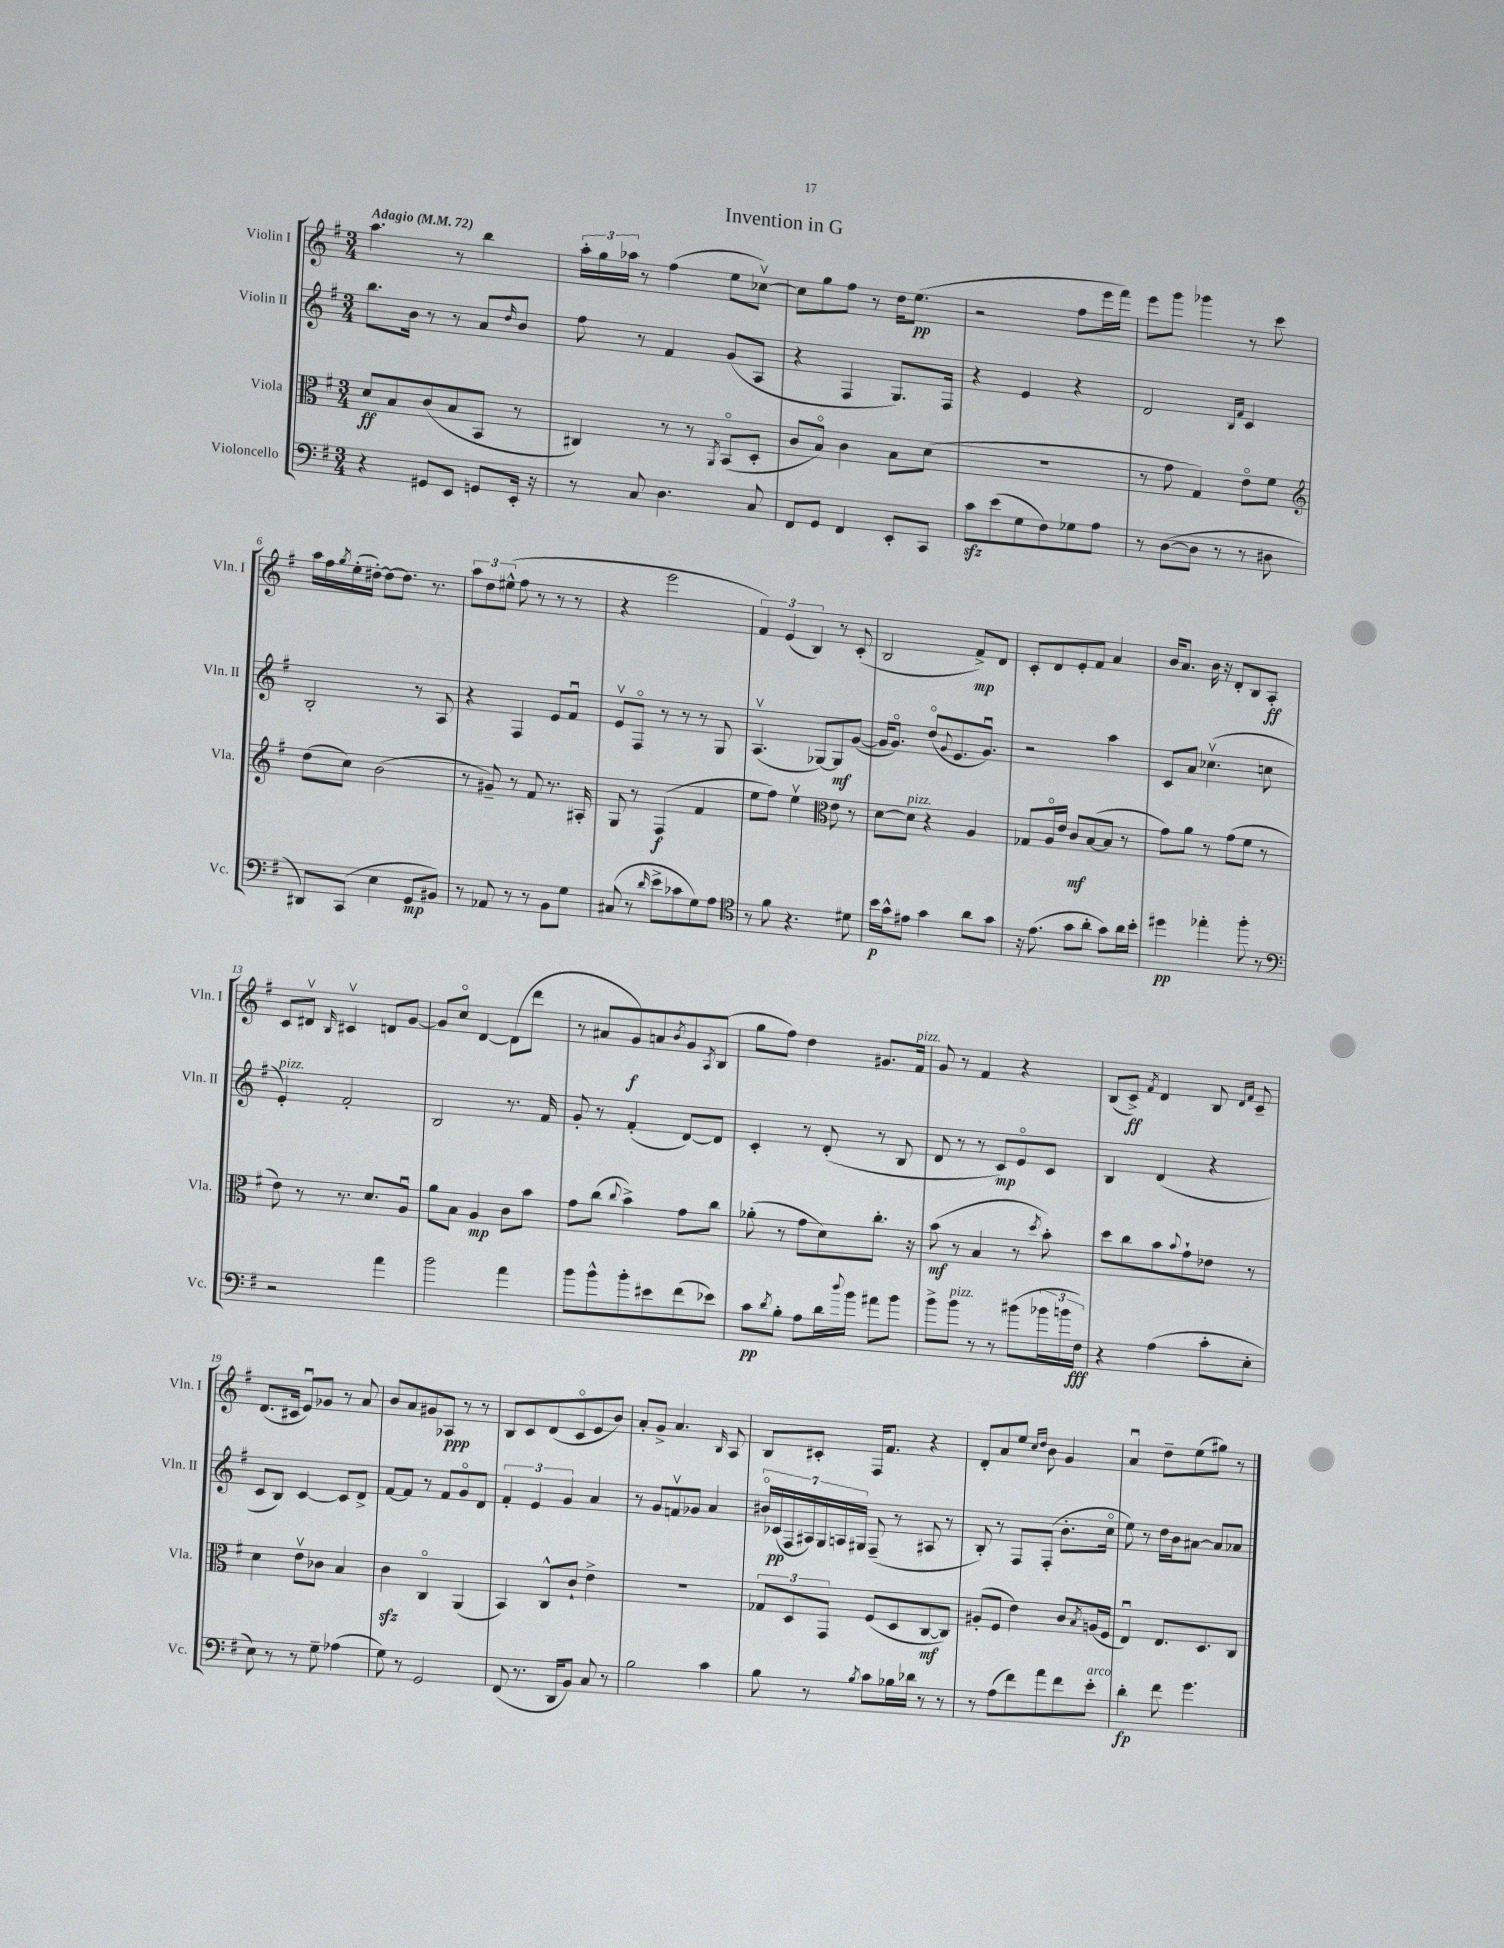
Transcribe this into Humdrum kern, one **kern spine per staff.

**kern	**dynam	**kern	**dynam	**kern	**dynam	**kern	**dynam
*part4	*part4	*part3	*part3	*part2	*part2	*part1	*part1
*staff4	*staff4	*staff3	*staff3	*staff2	*staff2	*staff1	*staff1
*I"Violoncello	*	*I"Viola	*	*I"Violin II	*	*I"Violin I	*
*I'Vc.	*	*I'Vla.	*	*I'Vln. II	*	*I'Vln. I	*
*clefF4	*	*clefC3	*	*clefG2	*	*clefG2	*
*k[f#]	*	*k[f#]	*	*k[f#]	*	*k[f#]	*
*M3/4	*	*M3/4	*	*M3/4	*	*M3/4	*
*MM72	*	*MM72	*	*MM72	*	*MM72	*
=1	=1	=1	=1	=1	=1	=1	=1
!	!	!	!	!	!	!LO:TX:a:B:t=Adagio	!
4r	.	8d/L	ff	8.bb\L	.	4.aa\	.
.	.	8B/	.	.	.	.	.
.	.	.	.	16b\Jk	.	.	.
8GG#X/L	.	(8c/	.	8r	.	.	.
8EE/J	.	8B/	.	8r	.	8r	.
8GGn/L	.	8BB/J	.	8a/L	.	4bb\	.
.	.	.	.	16qqdd/	.	.	.
16EE'/Jk	.	8r	.	8b/J	.	.	.
16r	.	.	.	.	.	.	.
=2	=2	=2	=2	=2	=2	=2	=2
8r	.	4C#X/)	.	8ff#\	.	24aa'\LL	.
.	.	.	.	.	.	24gg\	.
.	.	.	.	.	.	24aa-X\JJ	.
8C/	.	.	.	8r	.	8r	.
4.D\	.	8r	.	4f#/	.	(4ff#\	.
.	.	8r	.	.	.	.	.
.	.	8qAA/	.	.	.	.	.
.	.	(8BB/L	.	(8g/L	.	8ee\L	.
8C/	.	8D'/J	.	8A/J	.	[8cc-Xv\J)	.
=3	=3	=3	=3	=3	=3	=3	=3
8FF#/L	.	8c/L	.	4r	.	8cc-\L]	.
8GG/J	.	8B/J)	.	.	.	8gg\	.
4FF#/	.	4c\	.	4F#/	.	8ff#\J	.
.	.	.	.	.	.	8r	.
8EE'/L	.	8B\L	.	8.G/L)	.	16dd\KL	.
.	.	.	.	.	.	(8.ee\J	pp
8CC/J	.	(8d\J	.	.	.	.	.
.	.	.	.	16F#/Jk	.	.	.
=4	=4	=4	=4	=4	=4	=4	=4
8czz\L	.	2.r	.	4r	.	2r	.
(8e\	.	.	.	.	.	.	.
8G\	.	.	.	4e/	.	.	.
8F#\)	.	.	.	.	.	.	.
8G-X\	.	.	.	4r	.	8ff#\L	.
8A\J	.	.	.	.	.	16eee\L	.
.	.	.	.	.	.	16fff#\JJ)	.
=5	=5	=5	=5	=5	=5	=5	=5
8r	.	8r	.	2d/	.	8eee\L	.
([8D\L	.	8g\	.	.	.	8ggg\J	.
8D\J]	.	4G/)	.	.	.	4ggg-X\	.
8r	.	.	.	.	.	.	.
.	.	.	.	16qqB/LL	.	.	.
.	.	.	.	16qqf#/JJ	.	.	.
8r	.	8e\L	.	4c/	.	8r	.
8D#X\	.	8f#\J	.	.	.	8ccc\	.
!!LO:LB:g=z
=6	=6	=6	=6	=6	=6	=6	=6
*	*	*clefG2	*	*	*	*	*
8DD#X/L)	.	(8dd\L	.	2B'/	.	16aa\LL	.
.	.	.	.	.	.	16ff#\	.
.	.	.	.	.	.	8qgg/	.
(8CC/J	.	8cc\J)	.	.	.	(16ee'\	.
.	.	.	.	.	.	[16dd#X'\JJ)	.
4E\	.	(2b\	.	.	.	8dd#\L_	.
.	.	.	.	.	.	8.dd#\J]	.
8GG/L	mp	.	.	8r	.	.	.
.	.	.	.	.	.	8.r	.
8BB#X/J)	.	.	.	8A/	.	.	.
=7	=7	=7	=7	=7	=7	=7	=7
8r	.	8r	.	4r	.	12aa\L	.
.	.	.	.	.	.	12dd\	.
8AA-X/	.	8g#X~/)	.	.	.	.	.
.	.	.	.	.	.	(12ee#X^^\J	.
8r	.	8r	.	4F#/	.	8ff#\	.
8r	.	8f#/	.	.	.	8r	.
8BB\L	.	8.r	.	8e/L	.	8r	.
8G\J	.	.	.	8f#u/J	.	8r	.
.	.	16A#X'/	.	.	.	.	.
=8	=8	=8	=8	=8	=8	=8	=8
(8C#X/	.	8G/	.	8ev/L	.	4r	.
8r	.	8r	.	8F#/J	.	.	.
16qqd/	.	.	.	.	.	.	.
8e^\L	.	(4F#/	f	8r	.	2eee\	.
8c-X\	.	.	.	8r	.	.	.
8G\)	.	4f#/	.	8r	.	.	.
8A\J	.	.	.	8G/	.	.	.
=9	=9	=9	=9	=9	=9	=9	=9
*clefC4	*	*	*	*	*	*	*
8r	.	8ee\L	.	(4.Av/	.	6f#/)	.
8f#\	.	8ff#\J)	.	.	.	.	.
.	.	.	.	.	.	(6e/	.
4.r	.	4eev\	.	.	.	.	.
.	.	.	.	.	.	6B/)	.
.	.	.	.	[8G-X/L)	.	.	.
*	*	*clefC3	*	*	*	*	*
.	.	8e\	.	8G-/]	mf	8r	.
8d#X\	.	8r	.	([8g/J	.	(8c'/	.
=10	=10	=10	=10	=10	=10	=10	=10
16b\LL	p	[8d\L	.	16g/KL]	.	2B/	.
16g^^\J	.	.	.	8.g/J)	.	.	.
!	!	!LO:TX:a:i:t=pizz.	!	!	!	!	!
8e#X\J	.	8d\J]	.	.	.	.	.
4g\	.	4r	.	(8dd/L	.	.	.
.	.	.	.	8qqg/	.	.	.
.	.	.	.	8.e/	.	.	.
8a\L	.	4A/	.	.	.	8f#^/L)	mp
.	.	.	.	8.gu/J)	.	.	.
8g\J	.	.	.	.	.	8d/J	.
=11	=11	=11	=11	=11	=11	=11	=11
16r	.	8G-X/L	.	2r	.	8c'/L	.
(8.e\	.	.	.	.	.	.	.
.	.	16A/L	.	.	.	8d/	.
.	.	16e/JJ	.	.	.	.	.
8g\L	.	8c/L	mf	.	.	8e'/	.
8a'\J	.	([8B/	.	.	.	8f#/J	.
8g\L)	.	8B/J]	.	4aa\	.	4a/	.
16a\L	.	8r	.	.	.	.	.
16b'\JJ	.	.	.	.	.	.	.
=12	=12	=12	=12	=12	=12	=12	=12
4dd#X\	pp	8g\L)	.	8c/L	.	16b/KL	.
.	.	.	.	.	.	8.a/J	.
.	.	8a\J	.	8a/J	.	.	.
4ee-X'\	.	8r	.	(4.cc-Xv\	.	16b\	.
.	.	.	.	.	.	16r	.
.	.	(8g\L	.	.	.	8d'/L	.
8ff#'\	.	8f#\J	.	.	.	8B/	.
8r	.	8r	.	8ccn\	.	8A'/J	ff
!!LO:LB:g=z
=13	=13	=13	=13	=13	=13	=13	=13
*clefF4	*	*	*	*	*	*	*
!	!	!	!	!LO:TX:a:i:t=pizz.	!	!	!
2r	.	8e\)	.	4e'/)	.	8c/L	.
.	.	8r	.	.	.	8d#Xv/J	.
.	.	.	.	.	.	16qqB/	.
.	.	8.r	.	2f#'/	.	4c#Xv/	.
.	.	8.d/L	.	.	.	.	.
4a\	.	.	.	.	.	8dn/L	.
.	.	8Au/J	.	.	.	[8g/J	.
=14	=14	=14	=14	=14	=14	=14	=14
2b\	.	8a\L	.	2B/	.	8g/L]	.
.	.	8B\J	.	.	.	8cc/J	.
.	.	4A/	mp	.	.	[4d/	.
4a\	.	8c\L	.	8.r	.	(8d\L]	.
.	.	8b\J	.	.	.	8ddd\J	.
.	.	.	.	16f#/	.	.	.
=15	=15	=15	=15	=15	=15	=15	=15
8b\L	.	8g\L	.	8g'/	.	8r	.
8b^^\	.	(8cc\J	.	8r	.	8a#X/L	.
.	.	8qqcc/	.	.	.	.	.
8b'\	.	4b^\)	.	(4f#'/	.	8g/)	f
8e#X\	.	.	.	.	.	8an/	.
.	.	.	.	.	.	8qb/	.
(8f#\	.	8g\L	.	[8d/L)	.	8g/	.
.	.	.	.	.	.	8qA/	.
8e-X\J)	.	8cc\J	.	8d/J]	.	(8B/J	.
=16	=16	=16	=16	=16	=16	=16	=16
8c\L	pp	(8a-X'\	.	4c'/	.	8gg\L	.
8qd/	.	.	.	.	.	.	.
8B'\J	.	8r	.	.	.	8ff#\J)	.
8A\L	.	8g\L	.	8r	.	4dd\	.
16d\L	.	8d\)	.	(8d'/	.	.	.
8qqdd/	.	.	.	.	.	.	.
16b\JJ	.	.	.	.	.	.	.
8a#X\L	.	8.cc'\J	.	8r	.	8.g#X/L	.
8b\J	.	.	.	8B/	.	.	.
!	!	!	!	!	!	!LO:TX:a:i:t=pizz.	!
.	.	16r	.	.	.	16f#/Jk	.
=17	=17	=17	=17	=17	=17	=17	=17
8b^\L	.	(8b\	mf	8d/	.	8g/	.
!LO:TX:a:i:t=pizz.	!	!	!	!	!	!	!
8b\J	.	8r	.	8r	.	8r	.
8r	.	4B/	.	8r	.	4f#/	.
8r	.	.	.	8c/L)	mp	.	.
(8b#X\L	.	8r	.	8e/	.	4r	.
.	.	8qdd/	.	.	.	.	.
24b-X\L	.	8b'\)	.	8c/J	.	.	.
24bn\	.	.	.	.	.	.	.
24F#\JJ)	fff	.	.	.	.	.	.
=18	=18	=18	=18	=18	=18	=18	=18
4r	.	8dd\L	.	4B/	.	(8B/L	.
.	.	8cc\	.	.	.	8c^/J)	ff
.	.	.	.	.	.	8qf#/	.
(4A\	.	8b\	.	(4d/	.	4d/	.
.	.	8qqb/	.	.	.	.	.
.	.	8g`\	.	.	.	.	.
8c'\L	.	8e-X\J	.	4r	.	8B/	.
.	.	.	.	.	.	16qqd/LL	.
.	.	.	.	.	.	16qqf#/JJ	.
8E'\J	.	8r	.	.	.	8c~/	.
!!LO:LB:g=z
=19	=19	=19	=19	=19	=19	=19	=19
8E\)	.	4d\	.	8c/L	.	(8.d/L	.
8r	.	.	.	8B/J)	.	.	.
.	.	.	.	.	.	16c#X/Jk	.
8r	.	8ev\L	.	[4c/	.	8eu/L)	.
8G~\	.	8c-X\J	.	.	.	8g-X/J	.
(4A-X\	.	4B/	.	8c/L]	.	8r	.
.	.	.	.	8d^/J	.	8a/	.
=20	=20	=20	=20	=20	=20	=20	=20
8G\)	.	4czz\	.	[8f#/L	.	8b/L	.
8r	.	.	.	8f#/J]	.	8a/	.
2GG/	.	4C/	.	8r	.	8g#X/	.
.	.	.	.	8f#/L	.	8A-X/J	ppp
.	.	(4AA/	.	8g/	.	8r	.
.	.	.	.	8d/J	.	8r	.
=21	=21	=21	=21	=21	=21	=21	=21
(8FF#/	.	4BB/)	.	6f#'/	.	8B/L	.
8.r	.	.	.	.	.	8c/	.
.	.	.	.	6e/	.	.	.
.	.	8C^^/L	.	.	.	(8d/	.
16DD/KL	.	.	.	.	.	.	.
.	.	.	.	6g/	.	.	.
8BB/J)	.	8c`/J	.	.	.	8c/	.
8C/	.	4e^\	.	4a/	.	8e/	.
8r	.	.	.	.	.	8b/J)	.
=22	=22	=22	=22	=22	=22	=22	=22
2B\	.	2.r	.	8r	.	8a'/L	.
.	.	.	.	8g/L	.	8g^/J	.
.	.	.	.	8fnv/	.	4.a/	.
.	.	.	.	8g-X/J	.	.	.
4c\	.	.	.	4a/	.	.	.
.	.	.	.	.	.	16qqB/	.
.	.	.	.	.	.	8A/	.
=23	=23	=23	=23	=23	=23	=23	=23
8B\	.	12G-X/L	.	28b#X/LL	.	8B/L	.
.	.	.	.	(28c-X/	pp	.	.
.	.	.	.	28F#/	.	.	.
.	.	12D/	.	.	.	.	.
.	.	.	.	28A#X/)	.	.	.
8r	.	.	.	.	.	8c#X'/J	.
.	.	.	.	28G/	.	.	.
.	.	12GG/J	.	.	.	.	.
.	.	.	.	28An/	.	.	.
.	.	.	.	28G#X/JJ	.	.	.
8qB/	.	.	.	.	.	.	.
8c\L	.	(8F#/L	.	(8F#~/	.	16F#/KL	.
.	.	.	.	.	.	8.f#/J	.
16B-X\L	.	8D/	.	8r	.	.	.
16d-X\JJ	.	.	.	.	.	.	.
8r	.	[8C/	mf	8A#X/	.	4r	.
8r	.	8C/J])	.	8r	.	.	.
=24	=24	=24	=24	=24	=24	=24	=24
8r	.	(8A#X'/L	.	8B'/)	.	8d'/L	.
(8A\L	.	8F#/J	.	8r	.	8a/	.
8f#\)	.	4e\)	.	8F#/L	.	8ee/J	.
.	.	.	.	.	.	16qqcc/LL	.
.	.	.	.	.	.	16qqdd/JJ	.
8a\	.	.	.	(8F#'/J	.	8b\	.
8f#\	.	8c/L	.	8.b'\L	.	4g/	.
.	.	8qB/	.	.	.	.	.
!LO:TX:a:i:t=arco	!	!	!	!	!	!	!
8e'\J	.	(16An/L	.	.	.	.	.
.	.	16F#/JJ	.	16cc\Jk	.	.	.
=25	=25	=25	=25	=25	=25	=25	=25
4d'\	fp	4Eu/)	.	8ee\)	.	4au/	.
.	.	.	.	8r	.	.	.
8f#\	.	8.E/L	.	16dd\LL	.	8dd~\L	.
.	.	.	.	16b\J	.	.	.
4.g\	.	.	.	[8a#X\J	.	(8ee\	.
.	.	8.D/	.	.	.	.	.
.	.	.	.	8a#/L]	.	8gg#X\J)	.
.	.	8C/J	.	8a-X/J	.	8r	.
==	==	==	==	==	==	==	==
*-	*-	*-	*-	*-	*-	*-	*-
